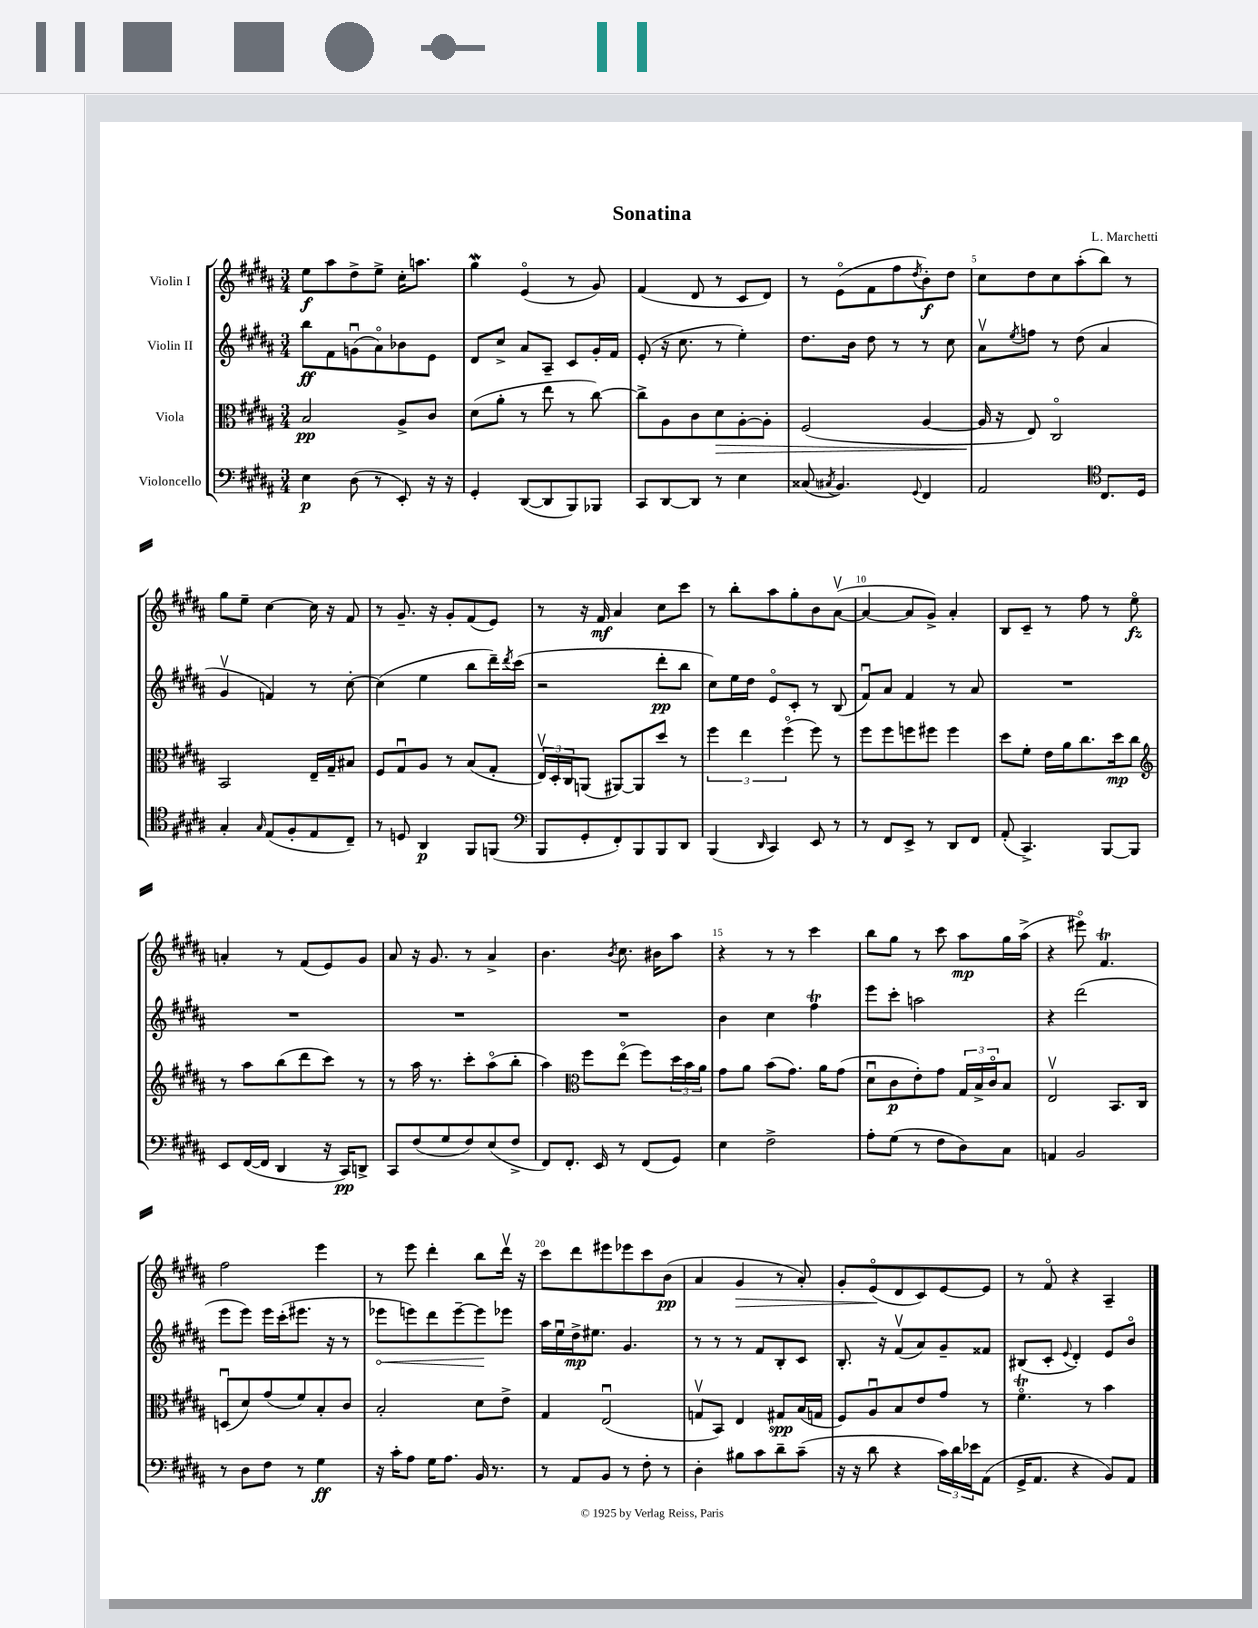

**kern	**kern	**kern	**kern
*staff4	*staff3	*staff2	*staff1
*clefF4	*clefC3	*clefG2	*clefG2
*k[f#c#g#d#a#]	*k[f#c#g#d#a#]	*k[f#c#g#d#a#]	*k[f#c#g#d#a#]
*M3/4	*M3/4	*M3/4	*M3/4
4E\	2B/	8bb\L	8ee\L
.	.	8f#\	8aa#\
(8D#\	.	(8gu\	8dd#^\
8r	.	8a#o\)	8ee^\J
8EE'/)	8A#^/L	8b-\	16cc#'\LK
.	.	.	8.aa\J
16r	8c#/J	8e\J	.
16r	.	.	.
=	=	=	=
4GG#'/	(8d#\L	8d#/L	4gg#\
.	8a#'\J	8cc#^/J	.
([8DD#/L	8r	8a#/L	(4eo/
8DD#/]	8ee\	8A#~/J	.
8BBB/)	8r	8c#/L	8r
8BBB-/J	[8cc#\)	16g#'/L	8g#/)
.	.	16f#/JJ	.
=	=	=	=
8CC#/L	8cc#^\]L	(8e'/	(4f#/
[8DD#/	8A#\	16r	.
.	.	8.cc#\	.
8DD#/]J	8c#\	.	8d#/
8r	8d#\	8r	8r
4E\	[8A#'\	4ee'\)	8c#/L
.	8A#'\]J	.	8d#/J)
=	=	=	=
(8C##/	(2F#/	8.dd#\L	8r
8qC#/	.	.	.
4.BB/)	.	.	(8eo\L
.	.	16b\Jk	.
.	.	8dd#\	8f#\
.	.	8r	8ff#\
8qqGG#/	.	.	8qdd#/
4FF#/	[4A#/	8r	8b'\)
.	.	8cc#\	8dd#\J
=	=	=	=
2AA#/	16A#/]	8a#v\L	8cc#\L
.	16r	.	.
.	.	8qee/	.
.	8E/)	8ff\J	8dd#\
.	2C#o/	8r	8cc#\
.	.	(8dd#\	(8aa#'\
*clefC4	*	*	*
8.C#/L	.	4a#/	8bb\J)
.	.	.	8r
16D#/Jk	.	.	.
=	=	=	=
4G#'/	2BB/	4g#v/	8gg#\L
.	.	.	8ee~\J
16qqG#/	.	.	.
(8E/L	.	4f/)	[4cc#\
8F#'/	.	.	.
8E/	16E~/LL	8r	16cc#\]
.	16G#~/J	.	16r
8C#~/J)	8B#/J	[8cc#'\	8f#/
=	=	=	=
8r	8F#/L	(4cc#\]	8r
8D/	8G#u/	.	8.g#~/
4AA#/	8A#/J	4ee\	.
.	.	.	16r
.	8r	.	8g#'/L
8FF#/L	(8B/L	8bb\L	(8f#/
(8FF/J	8G#'/J	16ddd#~\L)	8e/J)
.	.	8qddd#/	.
.	.	(16ccc#\JJ	.
=	=	=	=
*clefF4	*	*	*
8BBB/L	24Ev/LL)	2r	8r
.	24D#'/	.	.
.	24C#/J	.	.
8GG#'/	(8AA/J	.	16r
.	.	.	16f#/
8FF#'/)	[8AA#/L)	.	4a#/
8BBB/	8AA#/]	.	.
8BBB/	8dd#/J	8ddd#'\L	8cc#\L
8DD#/J	8r	8bb\J	8ccc#\J
=	=	=	=
(4BBB/	6ff#\	8cc#\L)	8r
.	.	16ee\L	8bb'\L
.	6ee\	.	.
.	.	16dd#\JJ	.
16qqDD#/	.	.	.
4CC#/)	.	8eo/L	8aa#\
.	(6ff#o\	.	.
.	.	8c#'/J	8gg#'\
8EE/	8ff#\)	8r	8b\
8r	8r	(8B/	([8a#v\J
=	=	=	=
8r	8ff#\L	8f#u/L)	4a#/_
8FF#/L	8ff#\	8a#/J	.
8EE^/J	8ff\	4f#/	8a#/]L
8r	8ff#\J	.	8g#^/J)
8DD#/L	4ff#\	8r	4a#'/
8FF#/J	.	8a#/	.
=	=	=	=
(8AA#'/	8dd#\L	2.r	8B/L
4.CC#^/)	8f#'\J	.	8c#~/J
.	16e\LL	.	8r
.	16a#\J	.	.
.	8.cc#\	.	8ff#\
[8BBB/L	.	.	8r
.	16dd#\k	.	.
8BBB/]J	8cc#\J	.	8eeo\
=	=	=	=
*	*clefG2	*	*
8EE/L	8r	2.r	4a'/
([16FF#/L	8aa#\L	.	.
16FF#/]JJ	.	.	.
4DD#/	(8bb\	.	8r
.	8ddd#\	.	(8f#/L
16r	8ccc#\J)	.	8e/)
16CC#/LK)	.	.	.
8DD^/J	8r	.	8g#/J
=	=	=	=
8CC#/L	8r	2.r	8a#/
(8F#/	16aa#\	.	16r
.	8.r	.	8.g#/
8G#/	.	.	.
8F#/)	8ccc#'\L	.	8r
(8E/	(8aa#o\	.	4a#^/
8F#^/J	8bb'\J	.	.
=	=	=	=
8FF#/L)	4aa#\)	2.r	4.b\
8.FF#'/J	.	.	.
*	*clefC3	*	*
.	8ff#\L	.	.
16EE/	.	.	.
.	.	.	8qb/
8r	(8eeo\J	.	8.cc#\
(8FF#/L	8ff#\L)	.	.
.	.	.	16b#\LK
8GG#/J)	24dd#\L	.	8aa#\J
.	24b\	.	.
.	24a#\JJ	.	.
=	=	=	=
4E\	8g#\L	4b\	4r
.	8a#\J	.	.
2F#^\	(8b\L	4cc#\	8r
.	8.g#\J)	.	8r
.	.	4ff#\	4ccc#\
.	16a#\LK	.	.
.	(8g#\J	.	.
=	=	=	=
8A#'\L	8d#u\L	8eee\L	8bb\L
(8G#\J	8c#\	8ccc#'\J	8gg#\J
8r	8e'\)	2aa\	8r
8F#\L	8g#\J	.	8ccc#\
8D#\)	24G#/LL	.	8aa#\L
.	24B^/	.	.
.	24c#o/J	.	.
8C#\J	8B/J	.	16gg#\L
.	.	.	(16aa#^\JJ
=	=	=	=
4AA/	2Ev/	4r	4r
2BB/	.	(2ddd#\	8eee#o\)
.	.	.	4.f#/
.	8.BB/L	.	.
.	16C#/Jk	.	.
=	=	=	=
8r	(8Du/L	8eee\L	2ff#\
8D#\L	8d#/)	8eee\J)	.
8F#\J	(8g#/	16eee\LL	.
.	.	(16ccc#'\J	.
8r	8f#/)	8.eee#\J	.
4G#\	8B'/	.	4eee\
.	.	16r	.
.	8c#/J	8r	.
=	=	=	=
16r	2B'/	8eee-\L	8r
16c#'\LK	.	.	.
8A#\J	.	8eee\)	8eee\
16G#\LK	.	8ddd#\	4ddd#'\
8.A#\J	.	.	.
.	.	[8eee~\	.
16BB/	8d#\L	8eee\]	8bb\L
8.r	.	.	.
.	8e^\J	8eee-\J	16ddd#v\Jk
.	.	.	16r
=	=	=	=
8r	4G#/	16aa#\LL	8ccc#\L
.	.	16eeu\	.
8AA#/L	.	16dd#^\J	8ddd#\
.	.	8.ee#\J	.
8BB/J	(2Eu/	.	8eee#\
8r	.	4.g#/	8eee-\
8F#'\	.	.	8ccc#\
8r	.	.	(8b\J
=	=	=	=
4D#'\	8Gv/L	8r	4a#/
.	8BB/J)	8r	.
8B#\L	4E/	8r	4g#/
8c#\	.	8f#/L	.
8d#~\	8G#/L	8B'/	8r
(8c#~\J	(16B/L	8c#/J	8a#'/)
.	16G/JJ	.	.
=	=	=	=
16r	8F#/L)	8.B'/	8g#'/L
16r	.	.	.
8d#\	8A#u/	.	(8eo/
.	.	16r	.
4r	8B/	(8f#v/L	8d#/
.	8e/	8a#/)	8c#/)
24c#\LL)	8g#/J	8g#~/	[8e/
24d#\	.	.	.
24e-\J	.	.	.
(8AA#\J	8r	8f##/J	8e/]J
=	=	=	=
16GG#^/LK	4.f#o\	(8B#/L	8r
8.AA#/J	.	.	.
.	.	8c#'/J	8f#o/
.	.	8qqe/	.
4r	.	4d#'/)	4r
.	8r	.	.
8BB/L)	4b\	8e/L	4A#~/
8AA#/J	.	8bo/J	.
==	==	==	==
*-	*-	*-	*-
